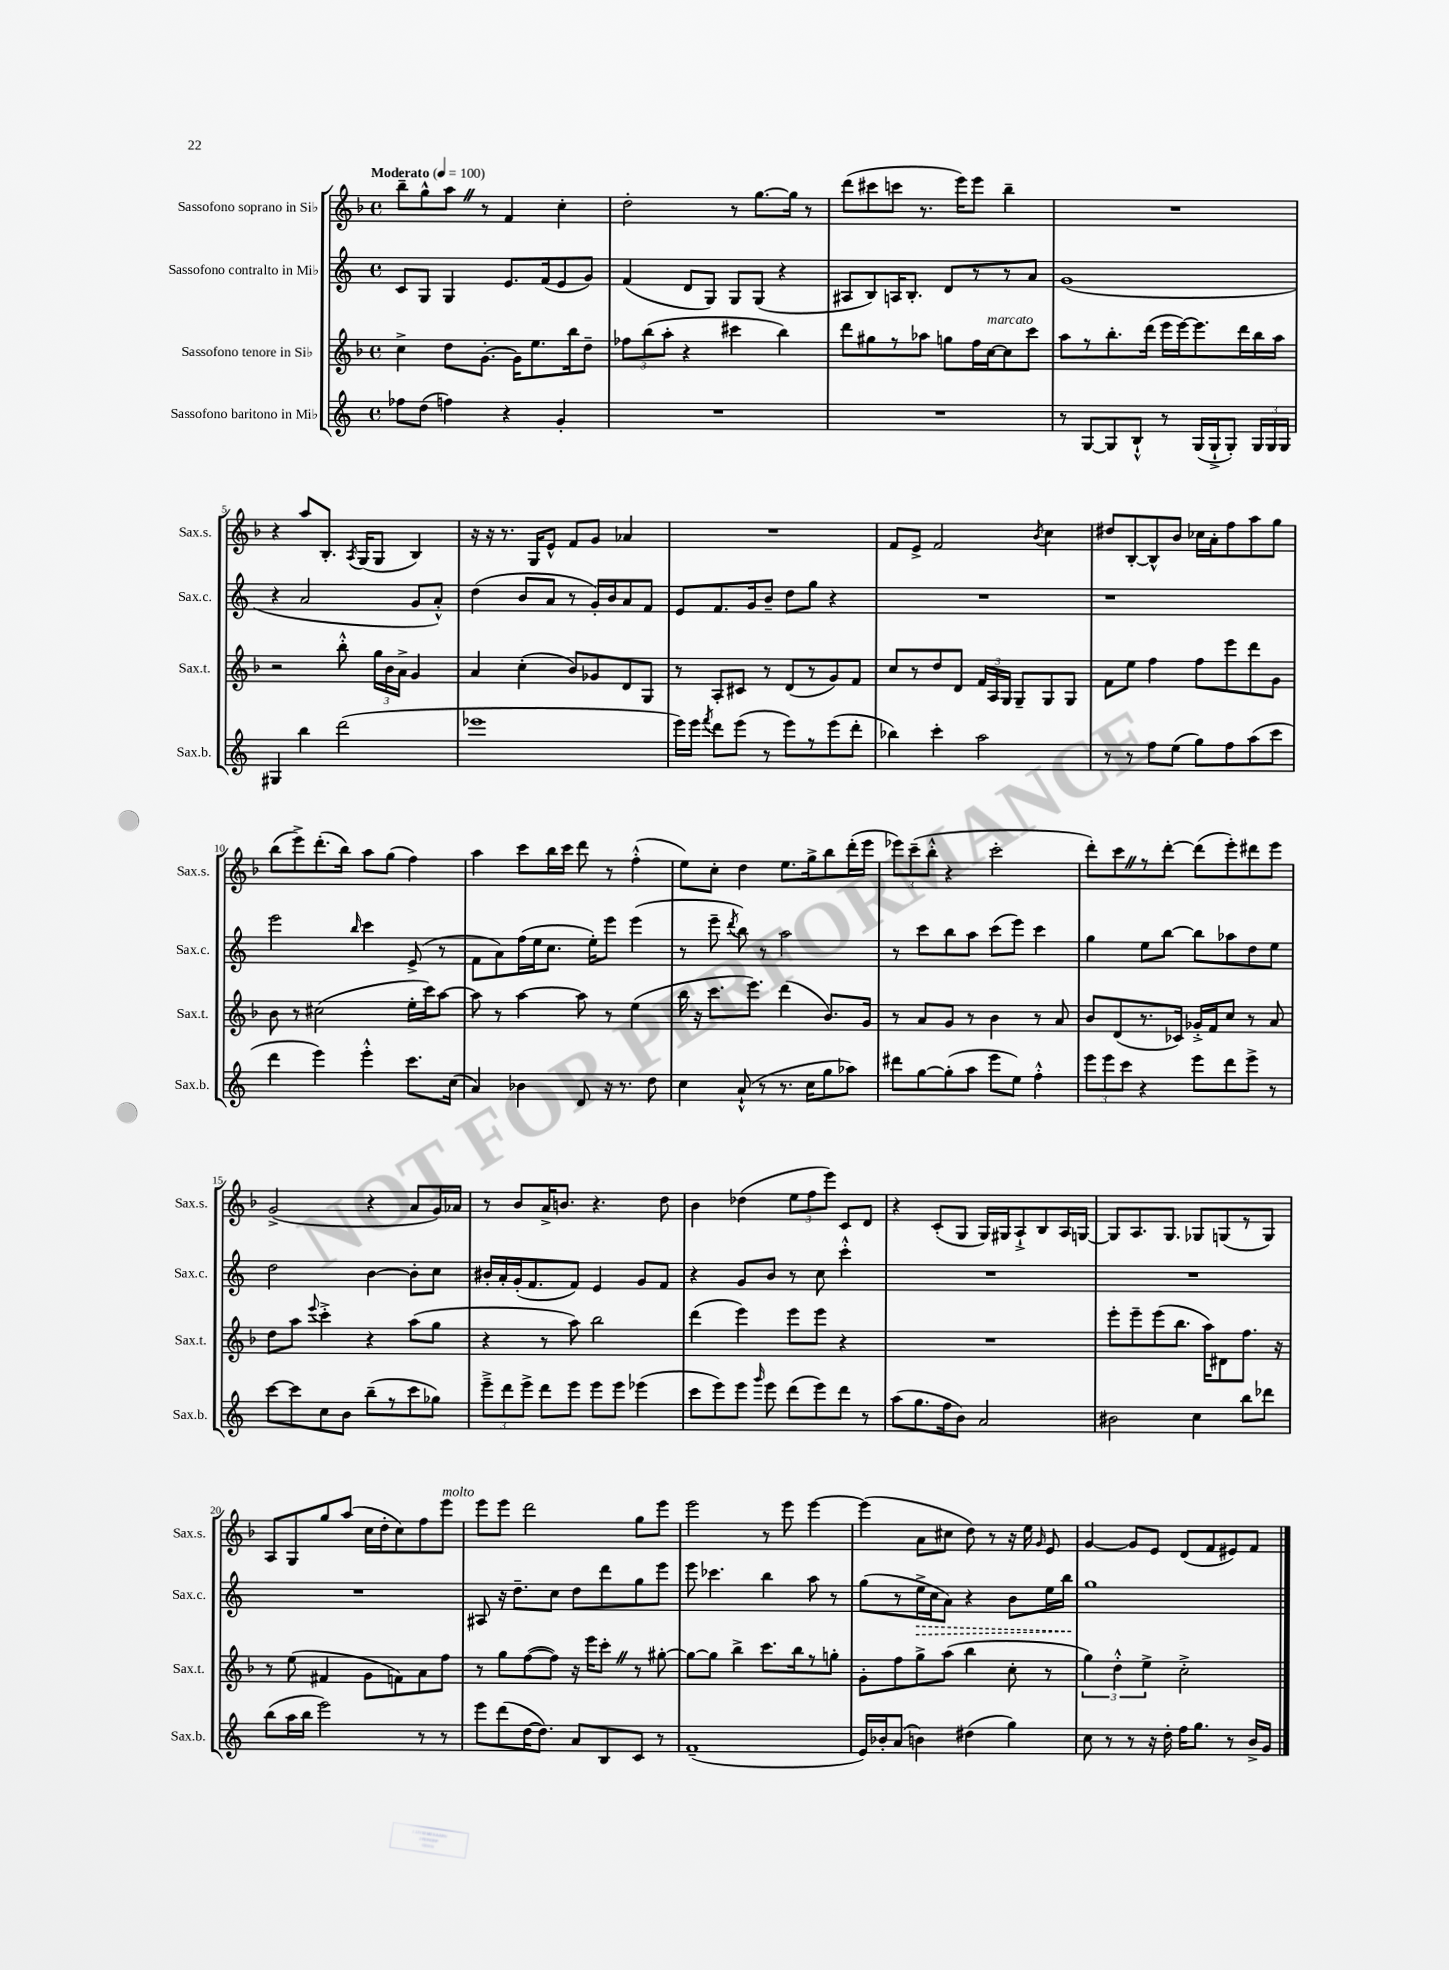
<<
\new StaffGroup <<
\new Staff = "s0" \with { instrumentName = "Sassofono soprano in Sib" shortInstrumentName = "Sax.s." } {
    \clef treble \key f \major \defaultTimeSignature \time 4/4 \tempo "Moderato" 4 = 100
    \autoBeamOff bes''8[-- g''8-^ a''8] \once \override BreathingSign.text = \markup { \musicglyph "scripts.caesura.straight" } \breathe r8 f'4 c''4-. |
    d''2-. r8 g''8.[~ g''16] r8 |
    d'''8[( cis'''8 c'''8] r8. e'''16[) e'''8] bes''4-- |
    R1 |
    r4 a''8[ bes8.]-. \acciaccatura { a8 } g16[( g8] bes4) |
    r16 r16 r8. g16[ e'8]-^ f'8[ g'8] aes'4 |
    R1 |
    f'8[ e'8]-> f'2 \acciaccatura { bes'8 } c''4 |
    dis''8[ bes8~-. bes8-^ bes'8] ces''16[ a'16-. f''8 a''8 g''8] |
    bes''8[( e'''8->) d'''8.-.( bes''16]) a''8[ g''8]( f''4) |
    a''4 c'''8[ bes''16 c'''16] d'''8 r8 f''4-.-^( |
    e''8[) c''8]-. d''4 e''8.[ g''16-> bes''8 d'''16-.( e'''16] |
    \tuplet 3/2 { ees'''8[) c'''8--( bes''8]-.-^ } r4 c'''2-. |
    d'''8[-.) c'''8 \once \override BreathingSign.text = \markup { \musicglyph "scripts.caesura.straight" } \breathe r8 d'''8]~-. d'''8[( e'''8-.) dis'''8 e'''8] |
    g'2->( r4 a'8[ g'16) aes'16] |
    r8 bes'8[ a'16-> b'8.] r4. d''8 |
    bes'4 des''4( \tuplet 3/2 { e''8[ f''8 e'''8]) } c'8[ d'8] |
    r4 c'8[-.( g8] g16[) gis16 a8-!-> bes8 a16 g16]~ |
    g8[ a8. g8.] ges8[ g8( r8 g8]) |
    a8[ g8 g''8 a''8]( c''16[ d''16-. c''8) f''8 e'''8]^\markup { \italic "molto" } |
    e'''8[ e'''8] d'''2 g''8[ e'''8] |
    e'''2 r8 e'''8 e'''4~ |
    e'''4( a'8[ cis''8] d''8) r8 r16 e''16 \grace { g'16 } e'8 |
    g'4~ g'8[ e'8] d'8[( f'8 eis'8) f'8] \bar "|." |
}
\new Staff = "s1" \with { instrumentName = "Sassofono contralto in Mib" shortInstrumentName = "Sax.c." } {
    \clef treble \key c \major \defaultTimeSignature \time 4/4
    \autoBeamOff c'8[ g8] g4 e'8.[ f'16( e'8 g'8]) |
    f'4( d'8[ g8]) g8[ g8]( r4 |
    ais8[ b8) a16 b8.]-. d'8[ r8 r8 a'8] |
    g'1( |
    r4 a'2 g'8[ a'8]-.-^) |
    d''4( b'8[ a'8] r8 g'16[-.) b'16 a'8 f'8] |
    e'8[ f'8. g'16 b'8]-- d''8[ g''8] r4 |
    R1 |
    r1 |
    e'''2 \grace { b''16 } c'''4 e'8->( r8 |
    f'8[ a'8) f''16( e''16 c''8.] e''16[-.) e'''8] e'''4( |
    r8 e'''8-- \acciaccatura { d'''8 } b''8) r8 a''2 |
    r8 c'''8[ b''8 a''8] c'''8[( e'''8]) c'''4 |
    g''4 e''8[ b''8]~ b''8[ aes''8 d''8 e''8] |
    d''2 b'4~ b'8[-. c''8] |
    bis'16[-. a'16-. g'16-.( f'8. f'8]) e'4 g'8[ f'8] |
    r4 g'8[ b'8] r8 c''8 c'''4-.-^ |
    R1 |
    R1 |
    R1 |
    ais8 r16 d''8.[-- c''8] d''8[ d'''8 g''8 e'''8] |
    e'''8 ces'''4. b''4 a''8 r8 |
    g''8[( r8 \once \override Hairpin.style = #'dashed-line e''16->\> c''16 a'8]) r4 b'8[ e''16 b''16]\! |
    g''1 \bar "|." |
}
\new Staff = "s2" \with { instrumentName = "Sassofono tenore in Sib" shortInstrumentName = "Sax.t." } {
    \clef treble \key f \major \defaultTimeSignature \time 4/4
    \autoBeamOff c''4-> d''8[ g'8.]~-. g'16[ e''8. bes''16 d''8]-- |
    \tuplet 3/2 { fes''8[ bes''8( a''8]-. } r4 cis'''4 bes''4) |
    d'''8[ gis''8 r8 aes''8] g''8[ f''16 c''16~^\markup { \italic "marcato" } c''8 c'''8] |
    a''8[ r8 bes''8.-. d'''16]( e'''16[ e'''16~) e'''8. d'''16 bes''16 a''16] |
    r2 bes''8-.-^ \tuplet 3/2 { g''16[ bes'16 a'16]-> } g'4 |
    a'4 c''4-.( bes'8[) ges'8 d'8 g8] |
    r8 a8[-. cis'8] r8 d'8[( r8 g'8) f'8] |
    c''8[ r8 d''8 d'8] \tuplet 3/2 { f'16[ a16 g16] } g8[-- g8 g8] |
    f'8[ e''8] f''4 f''8[ e'''8 d'''8 g'8] |
    bes'8 r8 cis''2( e''16[-. c'''16) a''8]~ |
    a''8 r8 a''4~ a''8 r8 e''4( |
    bes''16 r16 c'''8.[ e'''8.]) d'''4( bes'8.[) g'16] |
    r8 a'8[ g'8] r8 bes'4 r8 a'8 |
    bes'8[ d'8( r8. ces'16]) ges'16[-.-> f'16 c''8] r8 a'8 |
    d''8[ a''8] \appoggiatura { e'''8 } c'''4-.-> r4 a''8[( g''8] |
    r4 r8 a''8) bes''2 |
    d'''4( e'''4) e'''8[ e'''8] r4 |
    R1 |
    e'''8[-. e'''8-- e'''8( bes''8.] a''16[) dis'8 f''8.] r16 |
    r8 e''8( fis'4 g'8[ f'8) a'8 f''8] |
    r8 g''8[ f''8~( f''8]) r16 e'''16[ c'''8]-. \once \override BreathingSign.text = \markup { \musicglyph "scripts.caesura.straight" } \breathe r8 gis''8~-. |
    gis''8[~ gis''8] bes''4-> c'''8.[ bes''16 r8 g''8]-. |
    g'8[-. f''8 g''8-> a''8]( bes''4 c''8-. r8 |
    \tuplet 3/2 { g''4) d''4-.-^ e''4-> } c''2-.-> \bar "|." |
}
\new Staff = "s3" \with { instrumentName = "Sassofono baritono in Mib" shortInstrumentName = "Sax.b." } {
    \clef treble \key c \major \defaultTimeSignature \time 4/4
    \autoBeamOff fes''8[ d''8]( f''4) r4 g'4-. |
    R1 |
    R1 |
    r8 g8[~ g8 b8]-!-^ r8 g16[( g16-!-> g8]-.) \tuplet 3/2 { g16[ g16 g16] } |
    gis4 b''4 d'''2( |
    ees'''1 |
    e'''16[) e'''16] \acciaccatura { f'''8 } d'''8[ e'''8]( r8 e'''8[) r8 e'''8( d'''8]-. |
    bes''4) c'''4-. a''2 |
    r8 r8 f''8[ e''8]( g''8[) f''8 a''8( c'''8] |
    d'''4 e'''4) e'''4-.-^ c'''8.[ c''16]( |
    a'4) bes'4 d'8 r16 r8. d''8 |
    c''4 a'8-!-^( r8 r8. c''16[ g''8 aes''8]) |
    dis'''8[ g''8~ g''8-.( a''8] e'''8[ e''8]) f''4-.-^ |
    \tuplet 3/2 { e'''8[ e'''8 c'''8] } r4 e'''8[ d'''8 e'''8]-> r8 |
    c'''8[~ c'''8 c''8 b'8] b''8[--( r8 c'''8 ges''8]) |
    \tuplet 3/2 { e'''8[---> d'''8 e'''8]-> } d'''8[ e'''8] e'''8[ e'''8] ees'''4( |
    c'''8[ e'''8) e'''8] \grace { g'''16 } e'''8 d'''8[( e'''8) d'''8] r8 |
    a''8[( g''8. f''16 b'8]) a'2 |
    bis'2 c''4 b''8[ des'''8] |
    b''8[( a''16 b''16] e'''2) r8 r8 |
    e'''8[ d'''8( d''16~ d''8.]) a'8[ b8 c'8] r8 |
    f'1--( |
    e'16[) bes'16-. a'8]( b'4) dis''4( g''4) |
    c''8 r8 r8 r16 d''16-. f''16[ g''8.] r8 b'16[-> g'16] \bar "|." |
}
>>
>>
